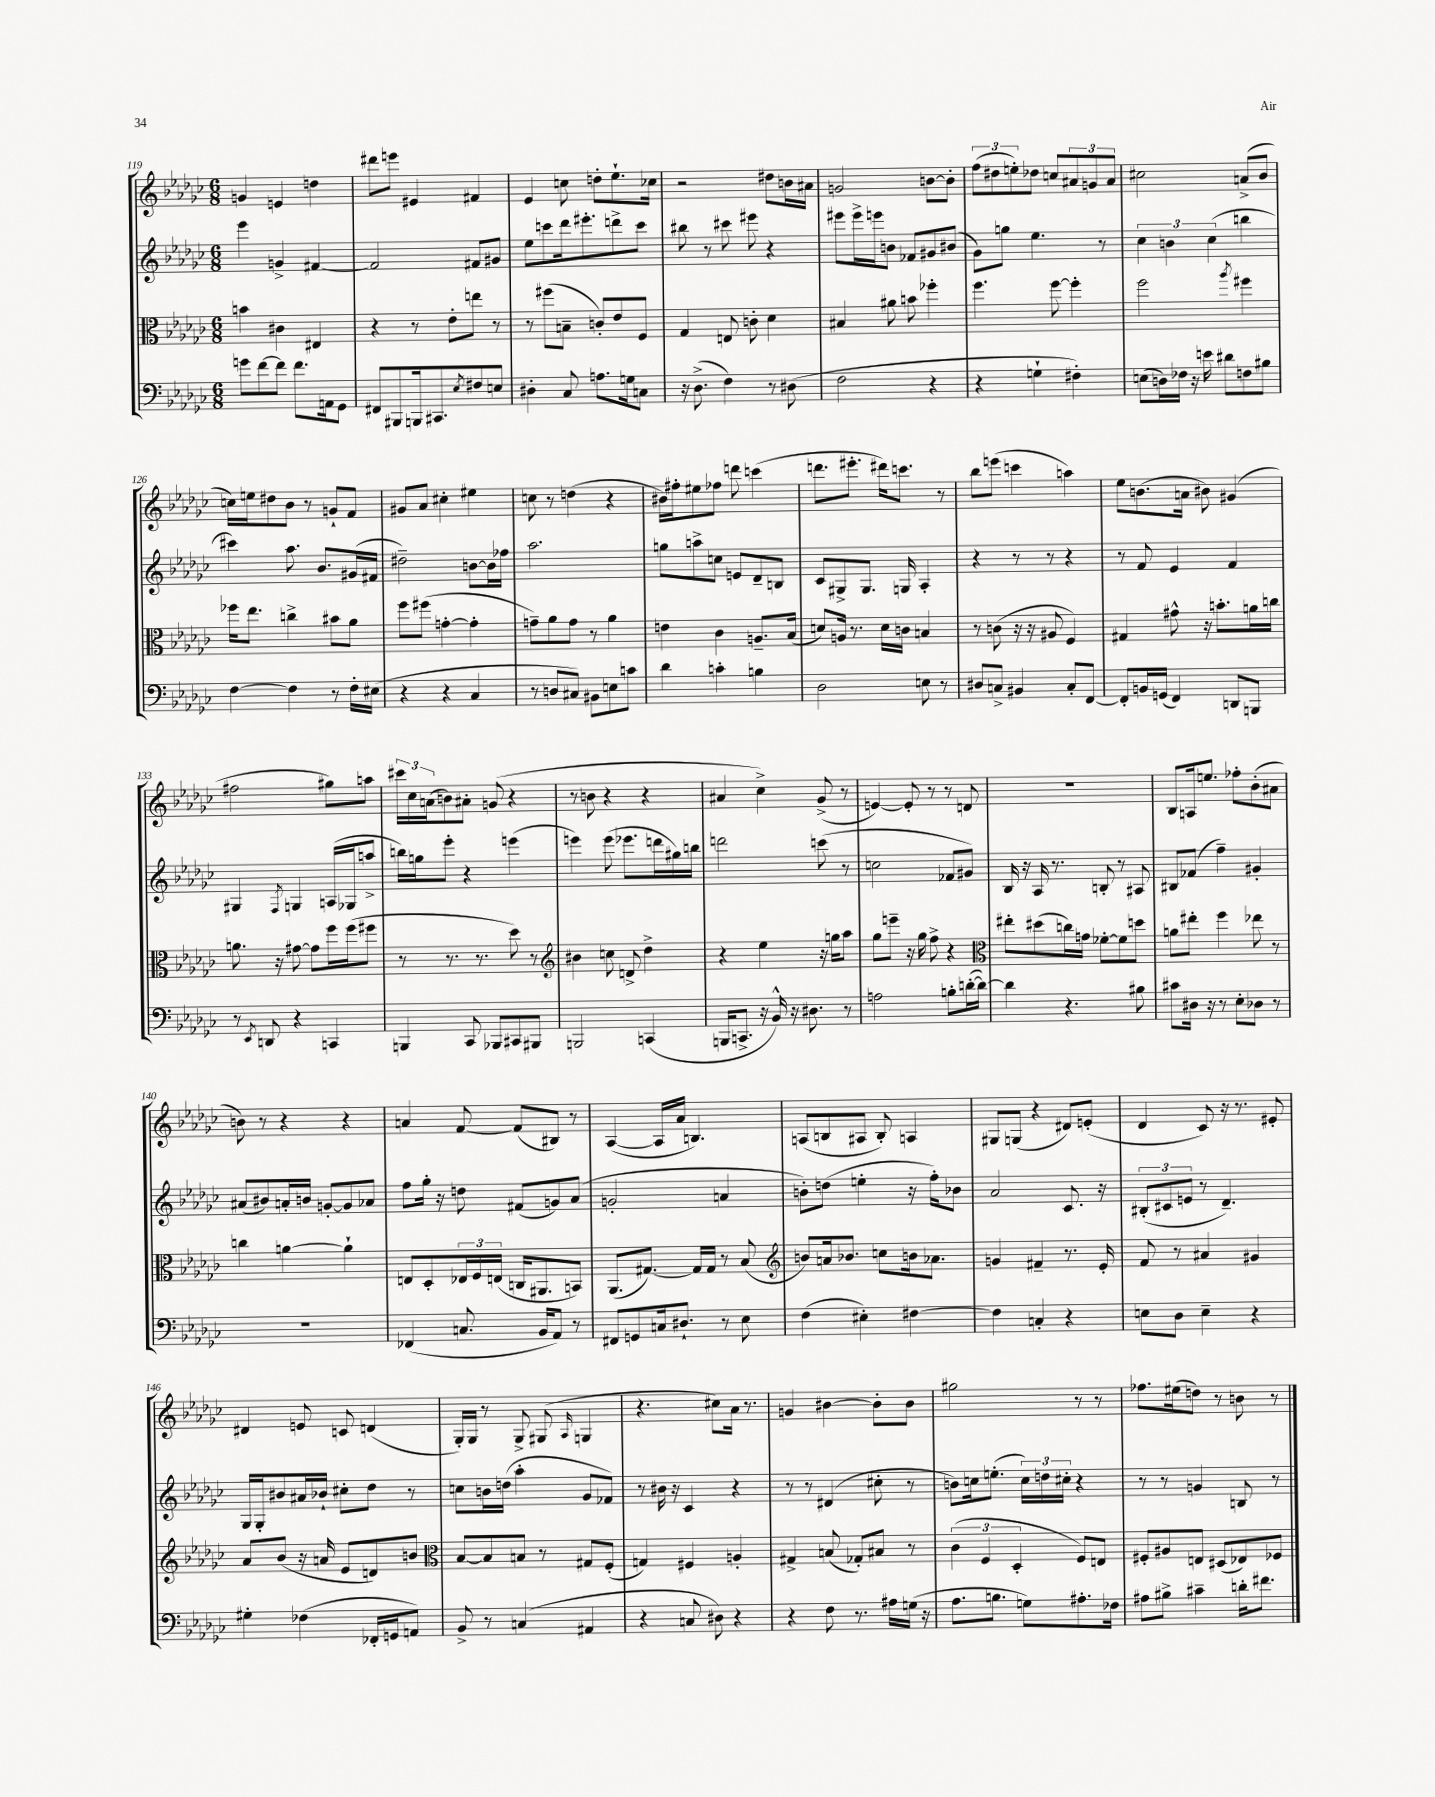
<<
\new StaffGroup <<
\new Staff = "s0" {
    \clef treble \key ges \major \numericTimeSignature \time 6/8
    g'4 e'4 d''4 |
    dis'''8 e'''8 eis'4 fis'4 |
    ees'4 c''8 d''8-. ees''8.-! ces''16 |
    r2 dis''8 b'16 ais'16 |
    g'2 b'8~ b'8-. |
    \tuplet 3/2 { f''8( dis''8 e''8-.) } des''8 c''8 \tuplet 3/2 { ais'8 g'8 ais'8 } |
    cis''2 a'8->( bes'8 |
    c''16) e''16 dis''8 bes'8 r8 g'8-! f'8 |
    gis'8 aes'8 cis''4-. eis''4 |
    c''8 r8 d''4( r4 |
    bis'16) fis''16-. eis''8 fes''8 d'''8 c'''4( |
    d'''8. eis'''8.-. dis'''16) c'''8. r8 |
    bes''8 e'''8( c'''4 a''4) |
    ees''8 b'8.( a'16 bis'8) gis'4( |
    fis''2 gis''8) a''8 |
    \tuplet 3/2 { cis'''16 ces''16 a'16( } b'8) ais'8-. g'8( r4 |
    r8 b'8 r4 r4 |
    ais'4 ces''4->) ges'8->( r8 |
    e'4~) e'8-. r8 r8 d'8 |
    R2. |
    bes8 a16 e''8. fes''8-. bes'8-.( ais'8 |
    b'8) r8 r4 r4 |
    a'4 f'8~ f'8( bis8) r8 |
    aes4~( aes16 aes'16 b4.) |
    a8( b8 ais8 b8-.) a4 |
    gis8 g8( r4 dis'8) e'8-.( |
    des'4 ces'8) r16 r8. eis'8-. |
    dis'4 e'8 c'8 d'4( |
    ges16-.) ges16 r8 ges8-> gis8( \grace { aes16 } g4 |
    r4. cis''8) aes'16 r8. |
    g'4 bis'4~ bis'8-. bis'8 |
    gis''2 r8 r8 |
    fes''8. eis''16( d''8) r8 b'8 r8 \bar "|." |
}
\new Staff = "s1" {
    \clef treble \key ges \major \numericTimeSignature \time 6/8
    ees'''4 g'4-> fis'4~ |
    fis'2 fis'8 gis'8 |
    ees''8 c'''8 des'''16 eis'''8.-. d'''8-> c'''8 |
    bis''8 r8 cis'''8 eis'''8 r4 |
    eis'''8 eis'''16-> e'''16 b'8 fes'8 gis'8 bis'8( |
    ges'8) g''8 ees''4. r8 |
    \tuplet 3/2 { ces''4 b'4 ces''4( } b''4 |
    cis'''4) aes''8. bes'8. gis'16( fis'16 |
    dis''2--) b'8~ b'16 fes''16 |
    aes''2. |
    g''8 a''8-> c''8 e'8 des'8-- b8 |
    ces'8 gis8-> gis8. g16 aes4-. |
    r4 r8 r8 r4 |
    r8 f'8 ees'4 f'4 |
    gis4 \acciaccatura { f8 } g4 a16( ges16 a''8-> |
    b''16) g''16 ees'''8-. r4 e'''4( |
    e'''4) e'''8( ees'''8. d'''16 gis''16) b''16 |
    d'''2 c'''8( r8 |
    c''2 fes'8 gis'8) |
    bes16 r16 aes16 r8. b8-. r8 ais8 |
    bis8 fes'8( f''4--) gis'4-. |
    ais'8( bis'8) a'16-. b'16 g'8~-. g'8 aes'8 |
    f''8 ges''16-. r16 d''8 fis'8( g'8) aes'8( |
    g'2-. a'4 |
    b'8-.) d''8( e''4-. r16 f''16-.) bes'8 |
    aes'2 ces'8. r16 |
    \tuplet 3/2 { bis8-.( cis'8 e'8 } r8 des'4.--) |
    ges16 ges16-. bis'8 ais'16 bes'16-! cis''8-. des''8 r8 |
    c''8 b'16 d''16( aes''4-. ges'8 fes'8) |
    r8 bis'16 r16 ces'4 r4 |
    r8 r8 dis'4( cis''8-. r8 |
    b'8) c''16 e''8.-.( \tuplet 3/2 { c''16) d''16 cis''16-. } r4 |
    r8 r8 g'4 b8 r8 \bar "|." |
}
\new Staff = "s2" {
    \clef alto \key ges \major \numericTimeSignature \time 6/8
    b'4 cis'4 eis4 |
    r4 r8 ees'8-. e''8 r8 |
    r8 fis''8( b8-- c'8-.) ees'8 f8 |
    ges4 e8 c'8-. des'4 |
    bis4 ais'8 b'8 fes''4-. |
    f''4. f''8~ f''4-. |
    f''2 \acciaccatura { aes''8 } fis''4 |
    fes''16 ees''8. c''4-> bis'8 aes'8 |
    f''8 fis''8( g'4~-. g'4-. |
    g'8--) aes'8 g'8 r8 aes'4 |
    e'4 ces'4 a8.-- bes16( |
    d'8) a16 r8. d'16 c'16 b4 |
    r8 c'8( r16 r16 ais8 f4) |
    gis4 gis'8-^ r16 b'8.-. a'16 c''16 |
    a'8. r16 gis'8~ gis'8 f''16 f''16( fis''8 |
    r8 r8. r8. des''8) r8 |
    \clef treble bis'4 c''8 d'8-> des''4-> |
    r4 ees''4 r16 g''16 aes''8 |
    ges''8 e'''8-- r16 ges''16 f''8-> r4 |
    \clef alto eis''8-. dis''8( c''16) g'16 fes'8~-. fes'8 d''8 |
    a'8 eis''8-. f''4 ees''8 r8 |
    c''4 a'4~ a'4-! |
    e8 des8-. \tuplet 3/2 { ees16 f16 e16( } c16 ais,8. b,8) |
    aes,8.( gis8.~) gis16 gis16 r8 bes8( |
    \clef treble b'8) a'16 bes'8. c''8 b'16 aes'8. |
    g'4 fis'4-- r8. ees'16-. |
    f'8 r8 ais'4 gis'4 |
    aes'8 bes'8( r16 a'16 ees'8 d'8) b'8 |
    \clef alto bes8~ bes8 b8 r8 gis8 f8-.( |
    g4) fis4 a4-. |
    gis4-> b8( ges8-.) bis8 r8 |
    \tuplet 3/2 { ces'4( f4 des4-. } f8) e8 |
    fis8-. ais8 e8 dis8( ees8) fes8 \bar "|." |
}
\new Staff = "s3" {
    \clef bass \key ges \major \numericTimeSignature \time 6/8
    g'8 f'8~ f'8 f'8. a,16 ges,8 |
    fis,8 bis,,8 b,,16 cis,8. \acciaccatura { ees8 } fis8 e8 |
    dis4-. ces8 a8. g16 c8 |
    r16 des8.->( f4) r8 dis8( |
    f2 r4 |
    r4 g4-! fis4-.) |
    e8( d16) fes16 r16 e'16 dis'8 f8 bis8 |
    f4~ f4 r8 f16-. eis16( |
    r4 r4 ces4 |
    r8 d8 cis8) bis,8 e8 c'8 |
    des'4 c'4-. b4 |
    des2 e8 r8 |
    dis8 c8-> bis,4 c8-. f,8~ |
    f,8-. b,16 g,16( f,4) d,8 b,,8 |
    r8 \acciaccatura { ees,8 } d,8 r4 c,4 |
    b,,4 ces,8 bes,,8 cis,8 bis,,8 |
    b,,2 c,4( |
    b,,16 c,8.-> r16 bes,16-^) r16 dis8. r8 |
    a2 b8-. d'16~-.( d'16~) |
    d'4 r4. bis8 |
    cis'8 dis16 r16 r8 ees8-. des8 r8 |
    R2. |
    fes,4( c8. bes,16 aes,8) r8 |
    fis,8 g,8 c16 dis8.-! r8 ees8 |
    f4( eis4-.) fis4~ |
    fis4 c4-. r4 |
    e8 des8 e4-- r4 |
    gis4-. fes4( fes,16-. g,16 a,8) |
    bes,8-> r8 c4( ais,4 |
    r4 c8 dis8) r4 |
    r4 f8 r8. ais16 g16( r16 |
    aes8. b8. g8) ais8.-. fes16 |
    ais8 bis8-> cis'4-- d'16-. fis'8. \bar "|." |
}
>>
>>
\layout { \context { \Score currentBarNumber = #119 } }
